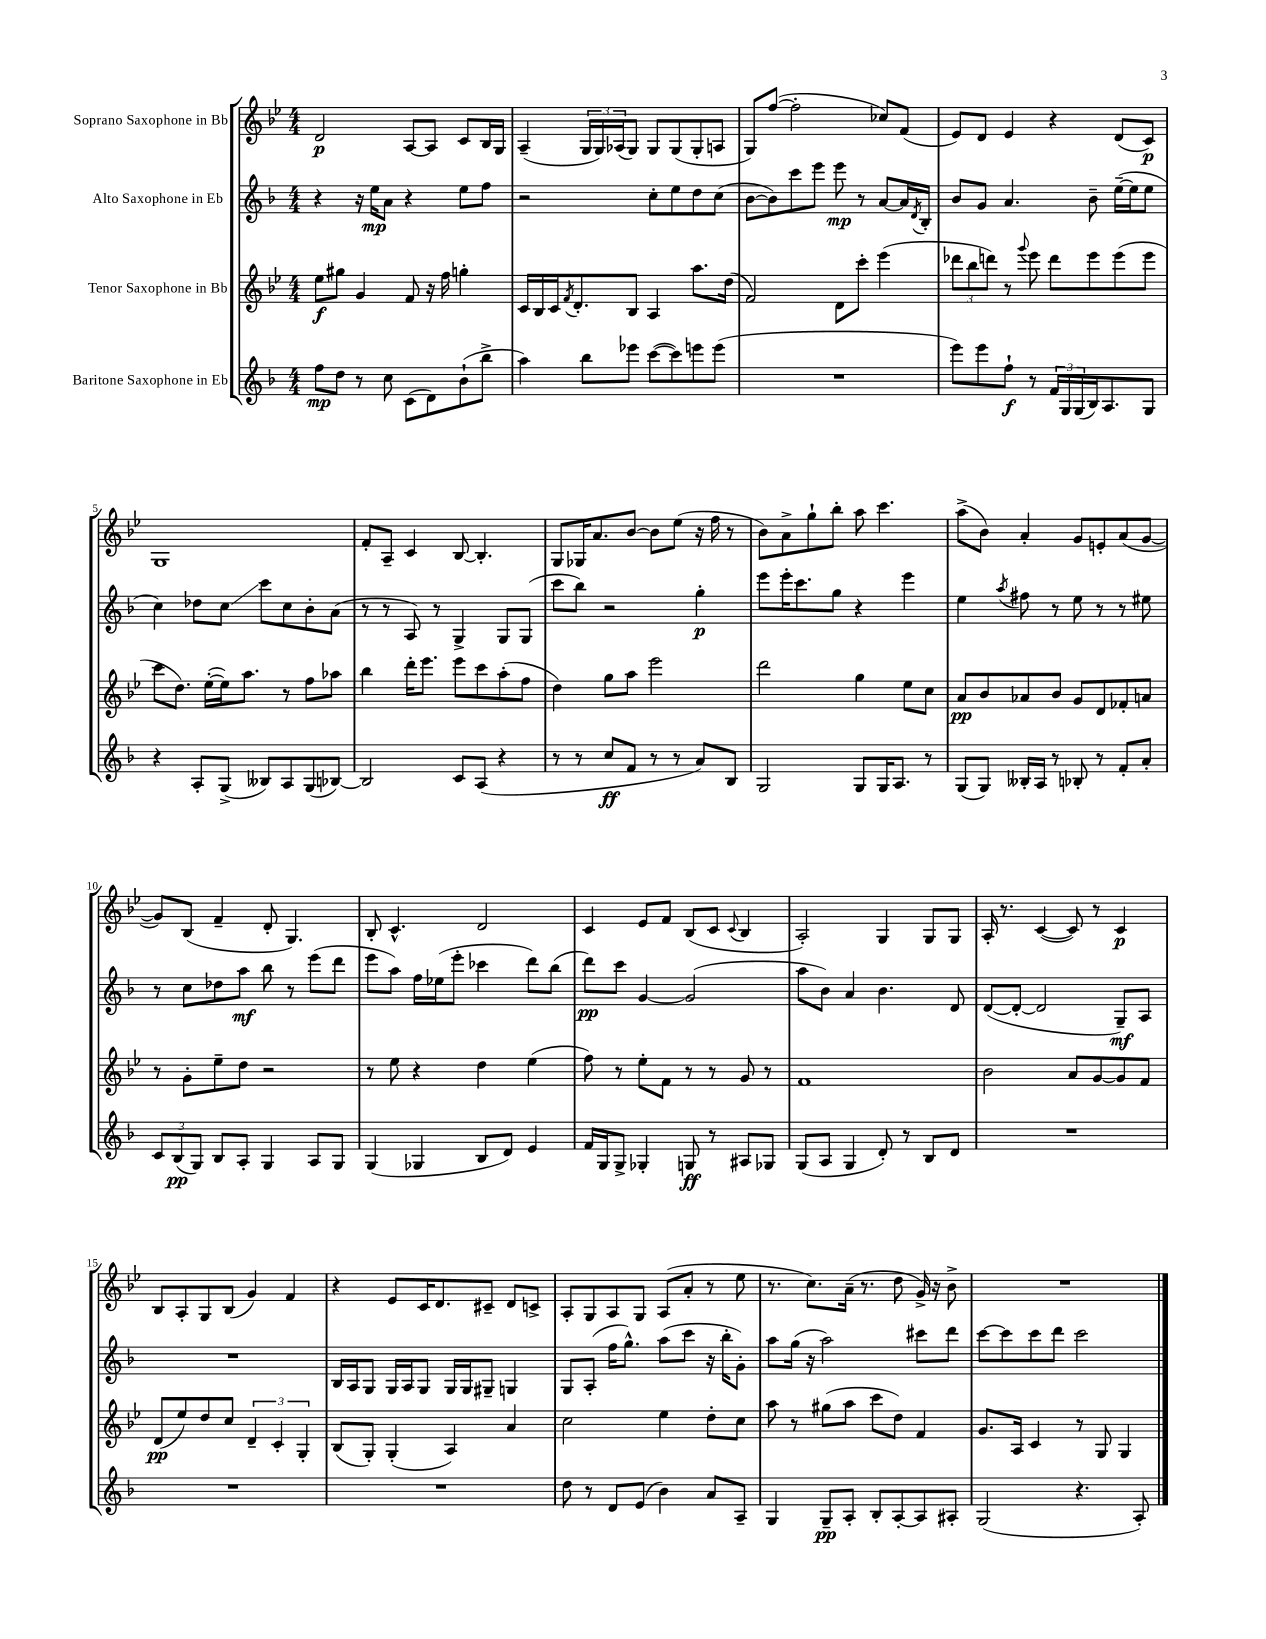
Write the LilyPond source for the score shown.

<<
\new StaffGroup <<
\new Staff = "s0" \with { instrumentName = "Soprano Saxophone in Bb" } {
    \clef treble \key bes \major \numericTimeSignature \time 4/4
    d'2\p a8~ a8 c'8 bes16 g16 |
    a4--( \tuplet 3/2 { g16 g16) aes16( } g8) g8 g8( g8-. a8 |
    g8) f''8~( f''2-. ces''8) f'8( |
    ees'8) d'8 ees'4 r4 d'8( c'8\p) |
    g1 |
    f'8-. a8-- c'4 bes8~ bes4.-. |
    g8 ges16 a'8. bes'8~ bes'8 ees''8( r16 f''16 r8 |
    bes'8) a'8-> g''8-! bes''8-. a''8 c'''4. |
    a''8->( bes'8) a'4-. g'8 e'8-. a'8( g'8~ |
    g'8) bes8( f'4-- d'8-. g4.) |
    bes8-. c'4.-^ d'2 |
    c'4 ees'8 f'8 bes8( c'8 \appoggiatura { c'8 } bes4 |
    a2-.) g4 g8 g8 |
    a16-. r8. c'4~( c'8) r8 c'4\p |
    bes8 a8-. g8 bes8( g'4) f'4 |
    r4 ees'8 c'16 d'8. cis'8-- d'8 c'8-> |
    a8-. g8 a8 g8 a8( a'8-. r8 ees''8 |
    r8. c''8.) a'16--( r8. d''8 g'16->) r16 bes'8-> |
    R1 \bar "|." |
}
\new Staff = "s1" \with { instrumentName = "Alto Saxophone in Eb" } {
    \clef treble \key f \major \numericTimeSignature \time 4/4
    r4 r16 e''16\mp a'8 r4 e''8 f''8 |
    r2 c''8-. e''8 d''8 c''8( |
    bes'8~ bes'8) c'''8 e'''8 e'''8\mp r8 a'8~ a'16 \acciaccatura { d'8 } bes16-. |
    bes'8 g'8 a'4. bes'8-- e''16~--( e''16 e''8 |
    c''4) des''8 c''8\glissando c'''8 c''8 bes'8-. a'8( |
    r8 r8 a8) r8 g4-> g8 g8( |
    c'''8 bes''8) r2 g''4-.\p |
    e'''8 e'''16-. c'''8. g''8 r4 e'''4 |
    e''4 \acciaccatura { a''8 } fis''8 r8 e''8 r8 r8 eis''8 |
    r8 c''8 des''8 a''8\mf bes''8 r8 e'''8( d'''8 |
    e'''8 a''8) f''16 ees''16( e'''8-. ces'''4 d'''8) bes''8( |
    d'''8\pp) c'''8 g'4~ g'2( |
    a''8 bes'8) a'4 bes'4. d'8 |
    d'8~( d'8~-. d'2 g8--\mf) a8 |
    R1 |
    bes16 a16 g8 g16 a16 g8 g16 g16 gis8-- g4 |
    g8 a8-.( f''16 g''8.-^) a''8( c'''8 r16 bes''16-. g'8-.) |
    a''8 g''16( r16 a''2) cis'''8 d'''8 |
    c'''8~ c'''8 c'''8 d'''8 c'''2 \bar "|." |
}
\new Staff = "s2" \with { instrumentName = "Tenor Saxophone in Bb" } {
    \clef treble \key bes \major \numericTimeSignature \time 4/4
    ees''8\f gis''8 g'4 f'8 r16 f''16 g''4-. |
    c'16 bes16 c'16 \acciaccatura { f'8 } d'8.-. bes8 a4 a''8. d''16( |
    f'2) d'8 c'''8-. ees'''4( |
    \tuplet 3/2 { des'''8 bes''8 d'''8) } r8 \appoggiatura { g'''8 } ees'''8 d'''8 ees'''8 ees'''8( ees'''8 |
    c'''8 d''8.) ees''16~-.( ees''16) a''8. r8 f''8 aes''8 |
    bes''4 d'''16-. ees'''8. ees'''8 c'''8 a''8-.( f''8 |
    d''4) g''8 a''8 ees'''2 |
    d'''2 g''4 ees''8 c''8 |
    a'8\pp bes'8 aes'8 bes'8 g'8 d'8 fes'8-. a'8 |
    r8 g'8-. ees''8-- d''8 r2 |
    r8 ees''8 r4 d''4 ees''4( |
    f''8) r8 ees''8-. f'8 r8 r8 g'8 r8 |
    f'1 |
    bes'2 a'8 g'8~ g'8 f'8 |
    d'8\pp( ees''8) d''8 c''8 \tuplet 3/2 { d'4-- c'4-. g4-. } |
    bes8( g8-.) g4-.( a4) a'4 |
    c''2 ees''4 d''8-. c''8 |
    a''8 r8 gis''8( a''8 c'''8 d''8) f'4 |
    g'8. a16 c'4 r8 g8 g4 \bar "|." |
}
\new Staff = "s3" \with { instrumentName = "Baritone Saxophone in Eb" } {
    \clef treble \key f \major \numericTimeSignature \time 4/4
    f''8\mp d''8 r8 c''8 c'8( d'8) bes'8-!( bes''8-> |
    a''4) bes''8 ees'''8 c'''8~( c'''8) e'''8 e'''8( |
    R1 |
    e'''8) e'''8 f''8-!\f r8 \tuplet 3/2 { f'16 g16 g16( } bes16) a8. g8 |
    r4 a8-. g8->( beses8) a8 g8( bes8~) |
    bes2 c'8 a8( r4 |
    r8 r8 c''8\ff f'8 r8 r8 a'8) bes8 |
    g2 g8 g16 a8. r8 |
    g8( g8) beses16-. a16 r8 bes8-. r8 f'8-. a'8-. |
    \tuplet 3/2 { c'8 bes8\pp( g8) } bes8 a8-. g4 a8 g8 |
    g4( ges4 bes8 d'8) e'4 |
    f'16 g16 g8-> ges4-. g8\ff r8 ais8 ges8 |
    g8( a8 g4 d'8-.) r8 bes8 d'8 |
    R1 |
    R1 |
    R1 |
    d''8 r8 d'8 e'8( bes'4) a'8 a8-- |
    g4 g8--\pp a8-. bes8-. a8~-. a8 ais8-. |
    g2( r4. a8-.) \bar "|." |
}
>>
>>
